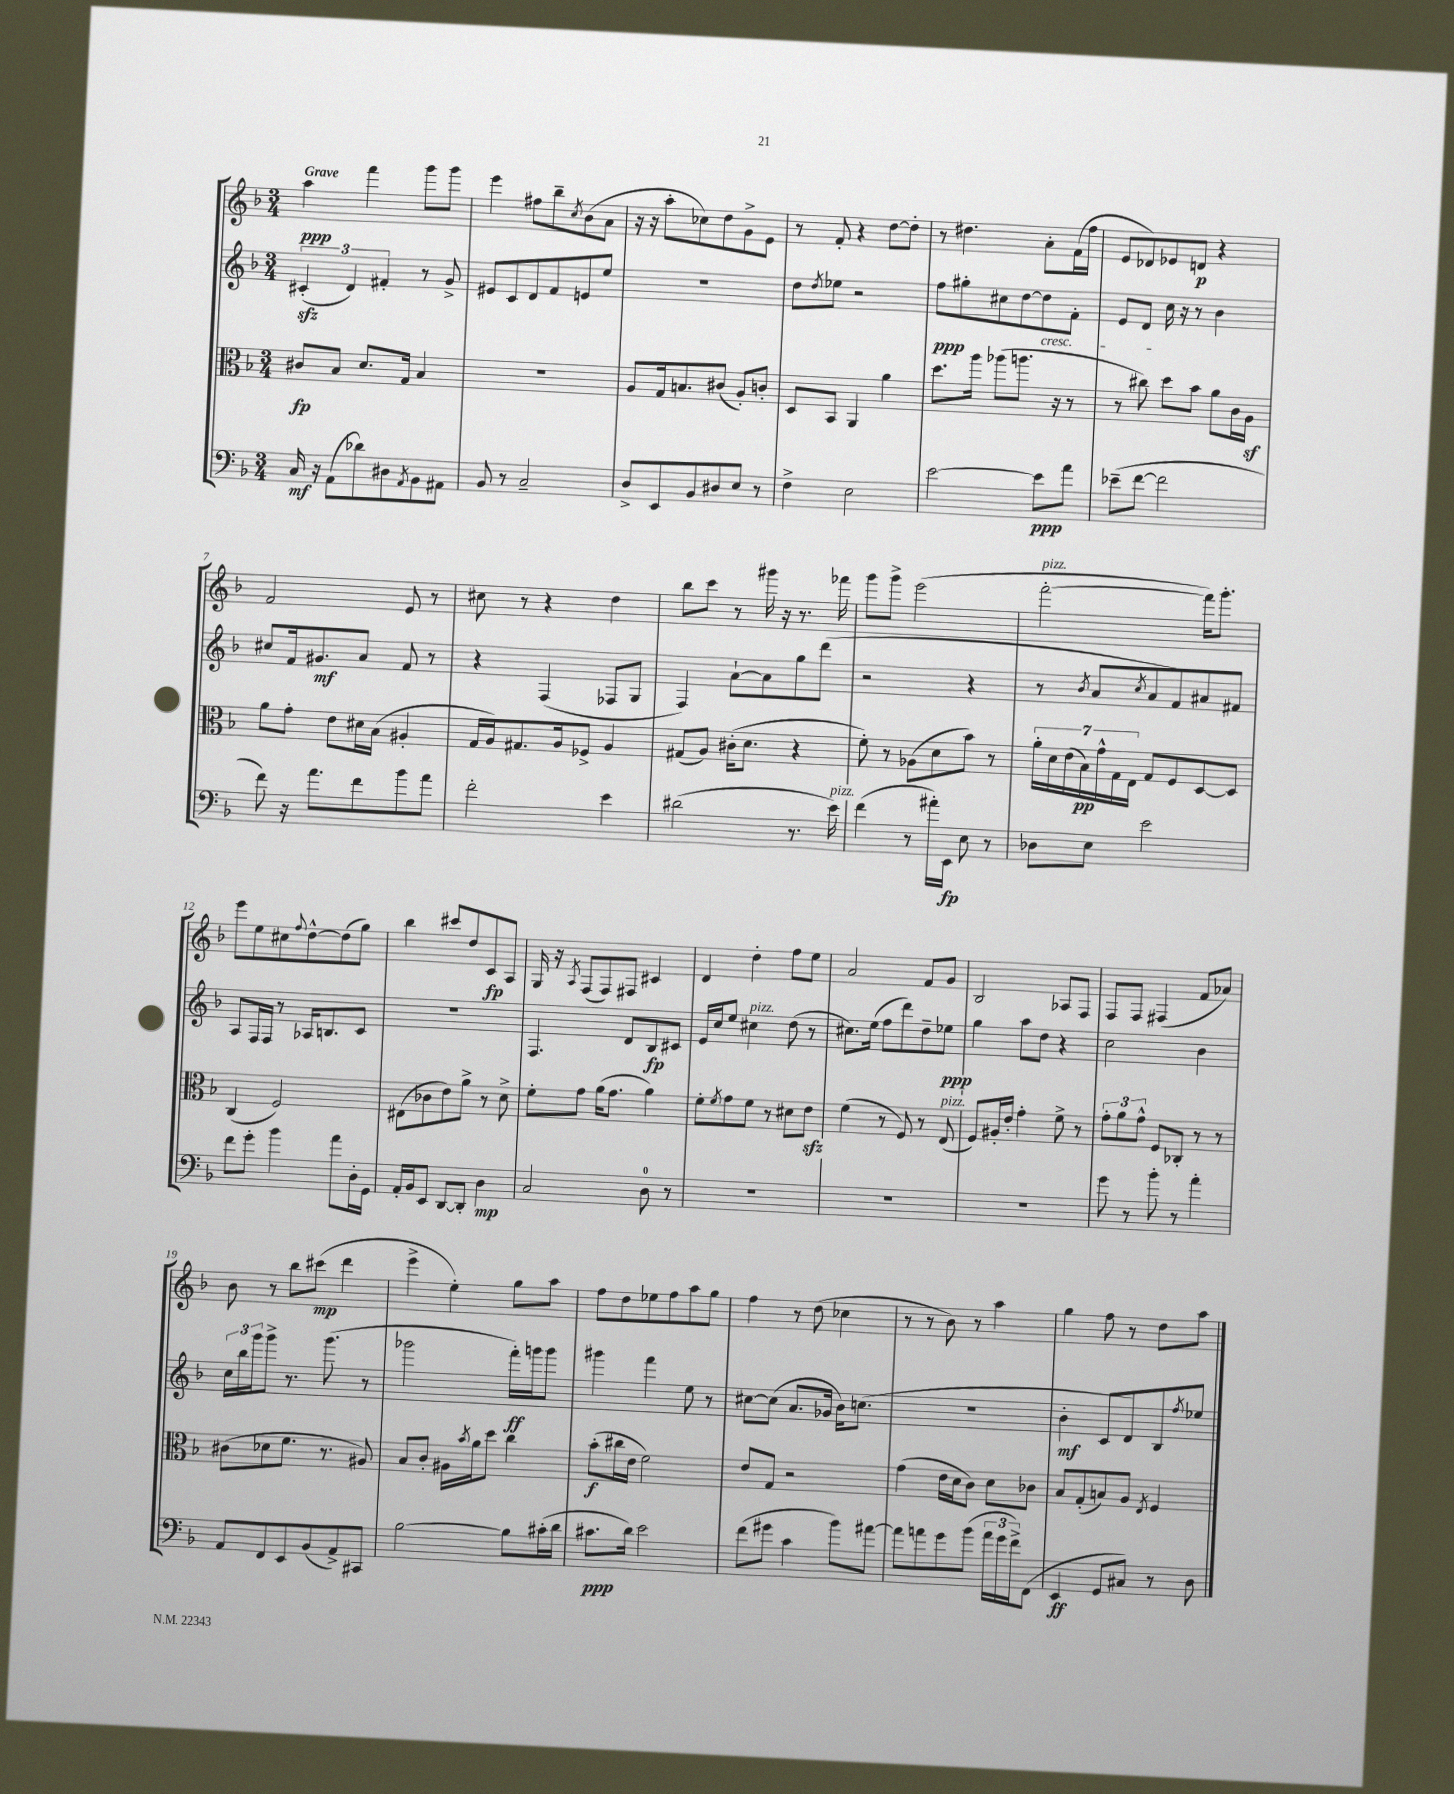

**kern	**kern	**kern	**kern
*staff4	*staff3	*staff2	*staff1
*clefF4	*clefC3	*clefG2	*clefG2
*k[b-]	*k[b-]	*k[b-]	*k[b-]
*M3/4	*M3/4	*M3/4	*M3/4
16C	8c#	(6c#'	4aa
16r	.	.	.
(8AA	8B-	.	.
.	.	6d)	.
8d-)	8.d	.	4fff
.	.	6f#'	.
8D#	.	.	.
.	16G	.	.
8qAA	.	.	.
8BB-	4B-	8r	8ggg
8AA#	.	8g^	8ggg
=	=	=	=
8BB-	2.r	8e#	4eee
8r	.	8c	.
2C~	.	8d	8ff#
.	.	8f	8bb-~
.	.	.	8qcc
.	.	8e	(8b-
.	.	8ee	8a
=	=	=	=
8D^	8A	2.r	16r
.	.	.	16r
8EE	16G	.	8aa'
.	8.B	.	.
8BB-	.	.	8cc-)
8D#	(8c#	.	8dd
8E	8A')	.	8g^
8r	8c'	.	8e
=	=	=	=
4F^	8D	8dd	8r
.	.	8qdd	.
.	8BB-	8ee-	8f'
2E	4AA	2r	4r
.	4a	.	[8dd
.	.	.	8dd']
=	=	=	=
[2e	8.dd	8ff	8r
.	.	8gg#'	4.dd#
.	16aa	.	.
.	(8aa-	8cc#	.
.	8.aa	[8dd	.
8e]	.	8dd]	8a'
.	16r	.	.
8a	8r	8f'	(16f
.	.	.	16ff
=	=	=	=
(8e-~	8r	8e	8e
[8f	8cc#)	8d	8d-)
2f]	8dd	16cc	8e-
.	.	16r	.
.	8b-	8r	8d
.	8a	4b-	4r
.	16c	.	.
.	16A	.	.
=	=	=	=
8f)	8a	8cc#	2f
16r	8g'	16f	.
8.a	.	8.g#	.
.	8e	.	.
8f	16d#	8a	.
.	(16B-	.	.
8b-	4A#'	8f	8e
8a	.	8r	8r
=	=	=	=
2f'	16G	4r	8cc#
.	16A)	.	.
.	8.G#	.	8r
.	.	(4F	4r
.	16A	.	.
.	8F-^	.	.
4e	4A	8F-	4dd
.	.	8G	.
=	=	=	=
(2d#	(8G#	4F)	8bb-
.	8A)	.	8ccc
.	(16c#'	[8a`	8r
.	8.d	.	.
.	.	8a]	16ggg#
.	.	.	16r
8.r	4r	8gg	8.r
.	.	(8ddd	.
16e)	.	.	16fff-
=	=	=	=
(4f	8f')	2r	8ggg
.	8r	.	8ggg^
8r	(8A-	.	(2eee
16a#')	8d	.	.
16EE	.	.	.
8E	8b-)	4r	.
8r	8r	.	.
=	=	=	=
8D-	28a'	8r	[2fff'
.	28d	.	.
.	(28e	.	.
.	28B-)	.	.
.	.	8qb-	.
8E	.	8a	.
.	28g^^	.	.
.	28G	.	.
.	28E	.	.
.	.	8qcc	.
2e	8G	8a	.
.	8F	8f)	.
.	[8D	8a#	16fff])
.	.	.	8.ggg'
.	8D]	8f#	.
=	=	=	=
8f	(4C	8A	8eee
8g'	.	16F	8ee
.	.	16F	.
4b-	2F)	8r	8cc#
.	.	.	8qqff
.	.	16A-	[8dd^^
.	.	8.B	.
8a	.	.	(8dd]
16D'	.	8c	8gg)
16GG	.	.	.
=	=	=	=
16AA'	(8E#	2.r	4bb-
16BB-	.	.	.
8EE	8c-	.	.
[8DD	8e)	.	8ccc#
8DD']	8a^	.	8dd
4D	8r	.	8c
.	8d^	.	8A
=	=	=	=
2C	8f'	4.F	16G
.	.	.	16r
.	.	.	8qA
.	8g	.	(8F
.	(16a	.	8F)
.	8.g	.	.
.	.	8d	8F#
8D	4a)	8B-	4c#
8r	.	8c#	.
=	=	=	=
2.r	8f'	16e	4d
.	.	16cc	.
.	8qf	.	.
.	8g	8ee	.
.	8f	4cc#	4dd'
.	8r	.	.
.	8d#	(8dd	8ff
.	8e	8r	8ee
=	=	=	=
2.r	(4f	8.cc#)	2a
.	.	(16ee	.
.	8r	8ff	.
.	8F)	8ddd)	.
.	8r	8dd~	8f
.	(8E	8ee-	8g
=	=	=	=
2.r	8F)	4gg	2B-
.	16A#'	.	.
.	16e'	.	.
.	4g'	8aa	.
.	.	8dd	.
.	8f^	4r	8A-
.	8r	.	8F
=	=	=	=
8g	12g'	2cc	8F
.	12a	.	.
8r	.	.	8F
.	12g^^	.	.
8b-'	8F	.	(4F#
8r	8C-'	.	.
4a'	8r	4b-	8f
.	8r	.	8a-)
=	=	=	=
8AA	(8c#	24cc	8b-
.	.	24bb-	.
.	.	24ggg	.
8FF	8d-	8ggg^	8r
8EE	8.f	8.r	8bb-
(8BB-	.	.	(8ccc#
.	8.r	(8.ggg	.
8AA^)	.	.	4ddd
8CC#	8A#)	8r	.
=	=	=	=
[2B-	8B-	2ggg-	4eee^
.	8c'	.	.
.	16A#	.	4ee')
.	8qb-	.	.
.	16a	.	.
.	8dd	.	.
8B-]	4cc	16fff')	8gg
.	.	16ggg	.
(16c#'	.	8ggg	8aa
16d	.	.	.
=	=	=	=
8.c#	(8b-'	4ggg#	8ff
.	16cc#	.	8dd
16d)	16e	.	.
2e	2f)	4fff	8ee-
.	.	.	8ff
.	.	8ee	8aa
.	.	8r	8gg
=	=	=	=
(8f	8e	[8cc#	4ff
8g#	8G	(8cc#]	.
4c	2r	8.a	8r
.	.	.	(8dd
.	.	16g-	.
8b-)	.	16b-)	4cc-
.	.	(8.cc	.
[8a#	.	.	.
=	=	=	=
8a#]	(4g	2.r	8r
8a	.	.	8r
8g	16e	.	8b-)
.	16d	.	.
(8b-	8c)	.	8r
24a	8d	.	4aa
24g	.	.	.
24f^)	.	.	.
(8FF	8c-	.	.
=	=	=	=
4EE	8B-	4b-'	4gg
.	(8G'	.	.
8GG	8B)	8c	8ff
8C#)	8A	8d)	8r
.	8qE	.	.
8r	4F	8B-	8dd
.	.	8qff	.
8D	.	8ee-	8aa
==	==	==	==
*-	*-	*-	*-
